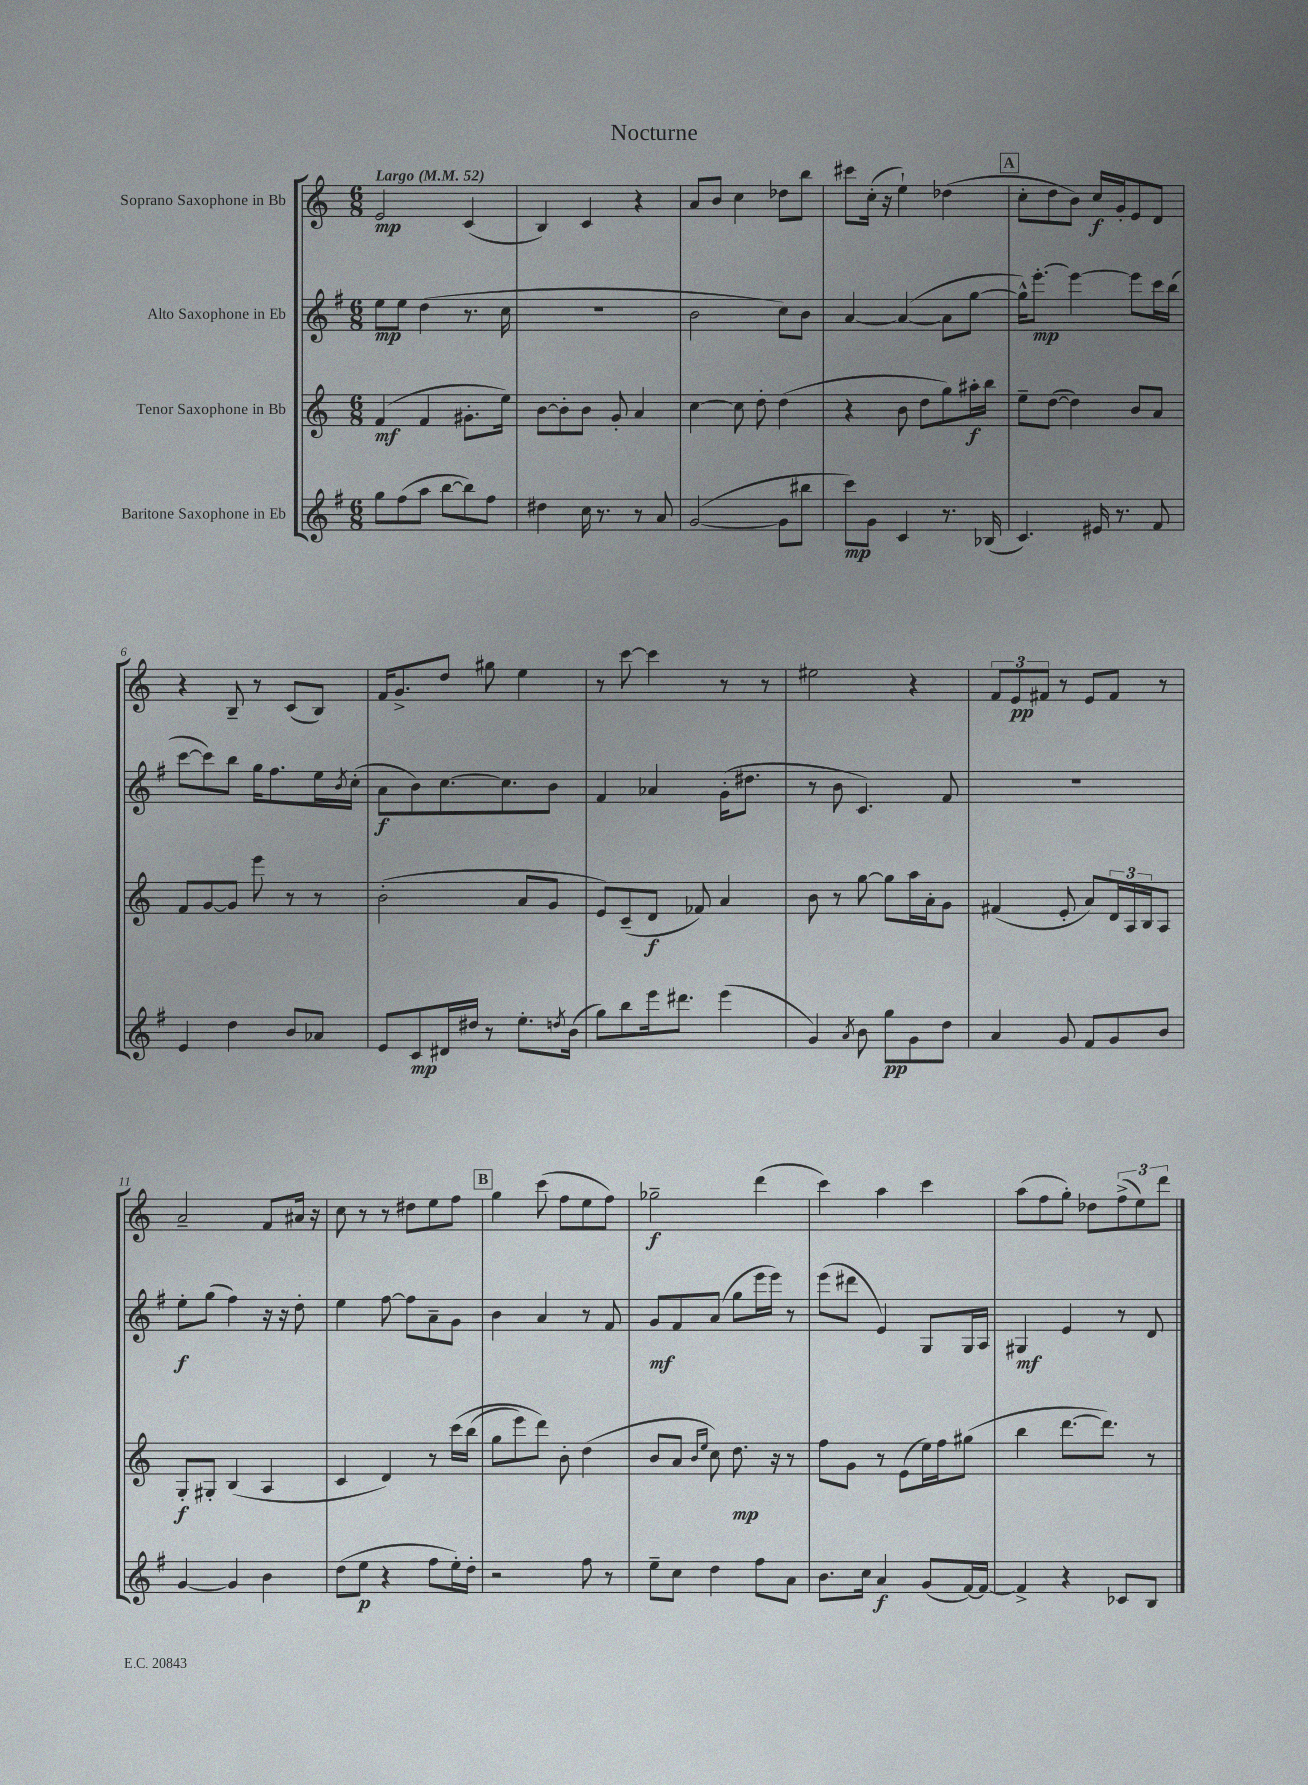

**kern	**kern	**kern	**kern
*staff4	*staff3	*staff2	*staff1
*clefG2	*clefG2	*clefG2	*clefG2
*k[f#]	*k[]	*k[f#]	*k[]
*M6/8	*M6/8	*M6/8	*M6/8
*MM52	*MM52	*MM52	*MM52
8gg	(4f	8ee	2e
(8ff#	.	8ee	.
8aa	4f	(4dd	.
[8bb	.	.	.
8bb])	8.g#'	8.r	(4c
8ff#	.	.	.
.	16ee)	16cc	.
=	=	=	=
4dd#	[8b	2.r	4B)
.	8b']	.	.
16cc	8b	.	4c
8.r	.	.	.
.	8g'	.	.
8r	4a	.	4r
8a	.	.	.
=	=	=	=
([2g	[4cc	2b	8a
.	.	.	8b
.	8cc]	.	4cc
.	8dd'	.	.
8g]	(4dd	8cc)	8dd-
8bb#	.	8b	8bb
=	=	=	=
8ccc)	4r	[4a	8ccc#
8g	.	.	(16cc'
.	.	.	16r
4c	8b	(4a_	4ee`)
.	8dd	.	.
8.r	8gg)	8a]	(4dd-
.	16aa#'	[8gg	.
(16B-	16bb	.	.
=	=	=	=
4.c)	8ee~	16gg^^])	8cc'
.	.	[8.eee'	.
.	([8dd	.	8dd
.	4dd])	4eee_	8b)
16e#	.	.	16cc
8.r	.	.	16g'
.	8b	8eee]	8e
8f#	8a	16ccc	8d
.	.	(16bb	.
=	=	=	=
4e	8f	[8ccc	4r
.	[8g	8ccc])	.
4dd	8g]	8bb	8B~
.	8eee	16gg	8r
.	.	8.ff#	.
8b	8r	.	(8c
8a-	8r	16ee	8B)
.	.	8qb	.
.	.	(16cc'	.
=	=	=	=
8e	(2b'	8a	16f
.	.	.	8.g^
8c	.	8b)	.
16d#	.	[8.cc	8dd
16dd#	.	.	.
8r	.	.	8gg#
.	.	8.cc]	.
8.ee'	8a	.	4ee
.	8g	8b	.
8qdd	.	.	.
(16b	.	.	.
=	=	=	=
8gg)	8e)	4f#	8r
8bb	(8c~	.	[8ccc
16eee	8d	4a-	4ccc]
8.ddd#	.	.	.
.	8f-)	.	.
(4eee	4a	(16g'	8r
.	.	8.dd#	.
.	.	.	8r
=	=	=	=
4g)	8b	8r	2ee#
.	8r	8b	.
8qa	.	.	.
8b	[8gg	4.c)	.
8gg	8gg]	.	.
8g	16aa	.	4r
.	16a'	.	.
8dd	8g	8f#	.
=	=	=	=
4a	(4f#	2.r	12f
.	.	.	12e
.	.	.	12f#
8g	8e'	.	8r
8f#	8a)	.	8e
8g	24d	.	8f#
.	24A	.	.
.	24B	.	.
8b	8A	.	8r
=	=	=	=
[4g	8G'	8ee'	2a~
.	8G#'	(8gg	.
4g]	(4B	4ff#)	.
4b	4A	16r	8f
.	.	16r	.
.	.	8dd'	16a#
.	.	.	16r
=	=	=	=
(8dd	4c	4ee	8cc
8ee	.	.	8r
4r	4d)	[8ff#	8r
.	.	8ff#]	8dd#
8ff#	8r	8a~	8ee
16ee')	&(16ccc	8g	8ff
16dd'	(16bb	.	.
=	=	=	=
2r	8gg	4b	4gg
.	8eee)	.	.
.	8ddd&)	4a	(8ccc
.	8b'	.	8ff
8ff#	(4dd	8r	8ee
8r	.	8f#	8ff)
=	=	=	=
8ee~	8b	8g	2gg-~
8cc	8a	8f#	.
.	16qqb	.	.
.	16qqee	.	.
4dd	8cc)	(8a	.
.	8.dd	8gg	.
8ff#	.	16eee	(4ddd
.	16r	16eee)	.
8a	8r	8r	.
=	=	=	=
8.b	8ff	(8eee	4ccc)
.	8g	8ddd#	.
16cc	.	.	.
4a	8r	4e)	4aa
.	(8e	.	.
(8g	16ee)	8G	4ccc
.	16ff	.	.
[16f#)	(8gg#	16G	.
16f#_	.	16A	.
=	=	=	=
4f#^]	4bb	4G#	(8aa
.	.	.	8ff
4r	[8.ddd	4e	8gg')
.	.	.	8dd-
.	8.ddd])	.	.
8c-	.	8r	(12ff^
.	.	.	12ee)
8B	8r	8d	.
.	.	.	12ddd
==	==	==	==
*-	*-	*-	*-
